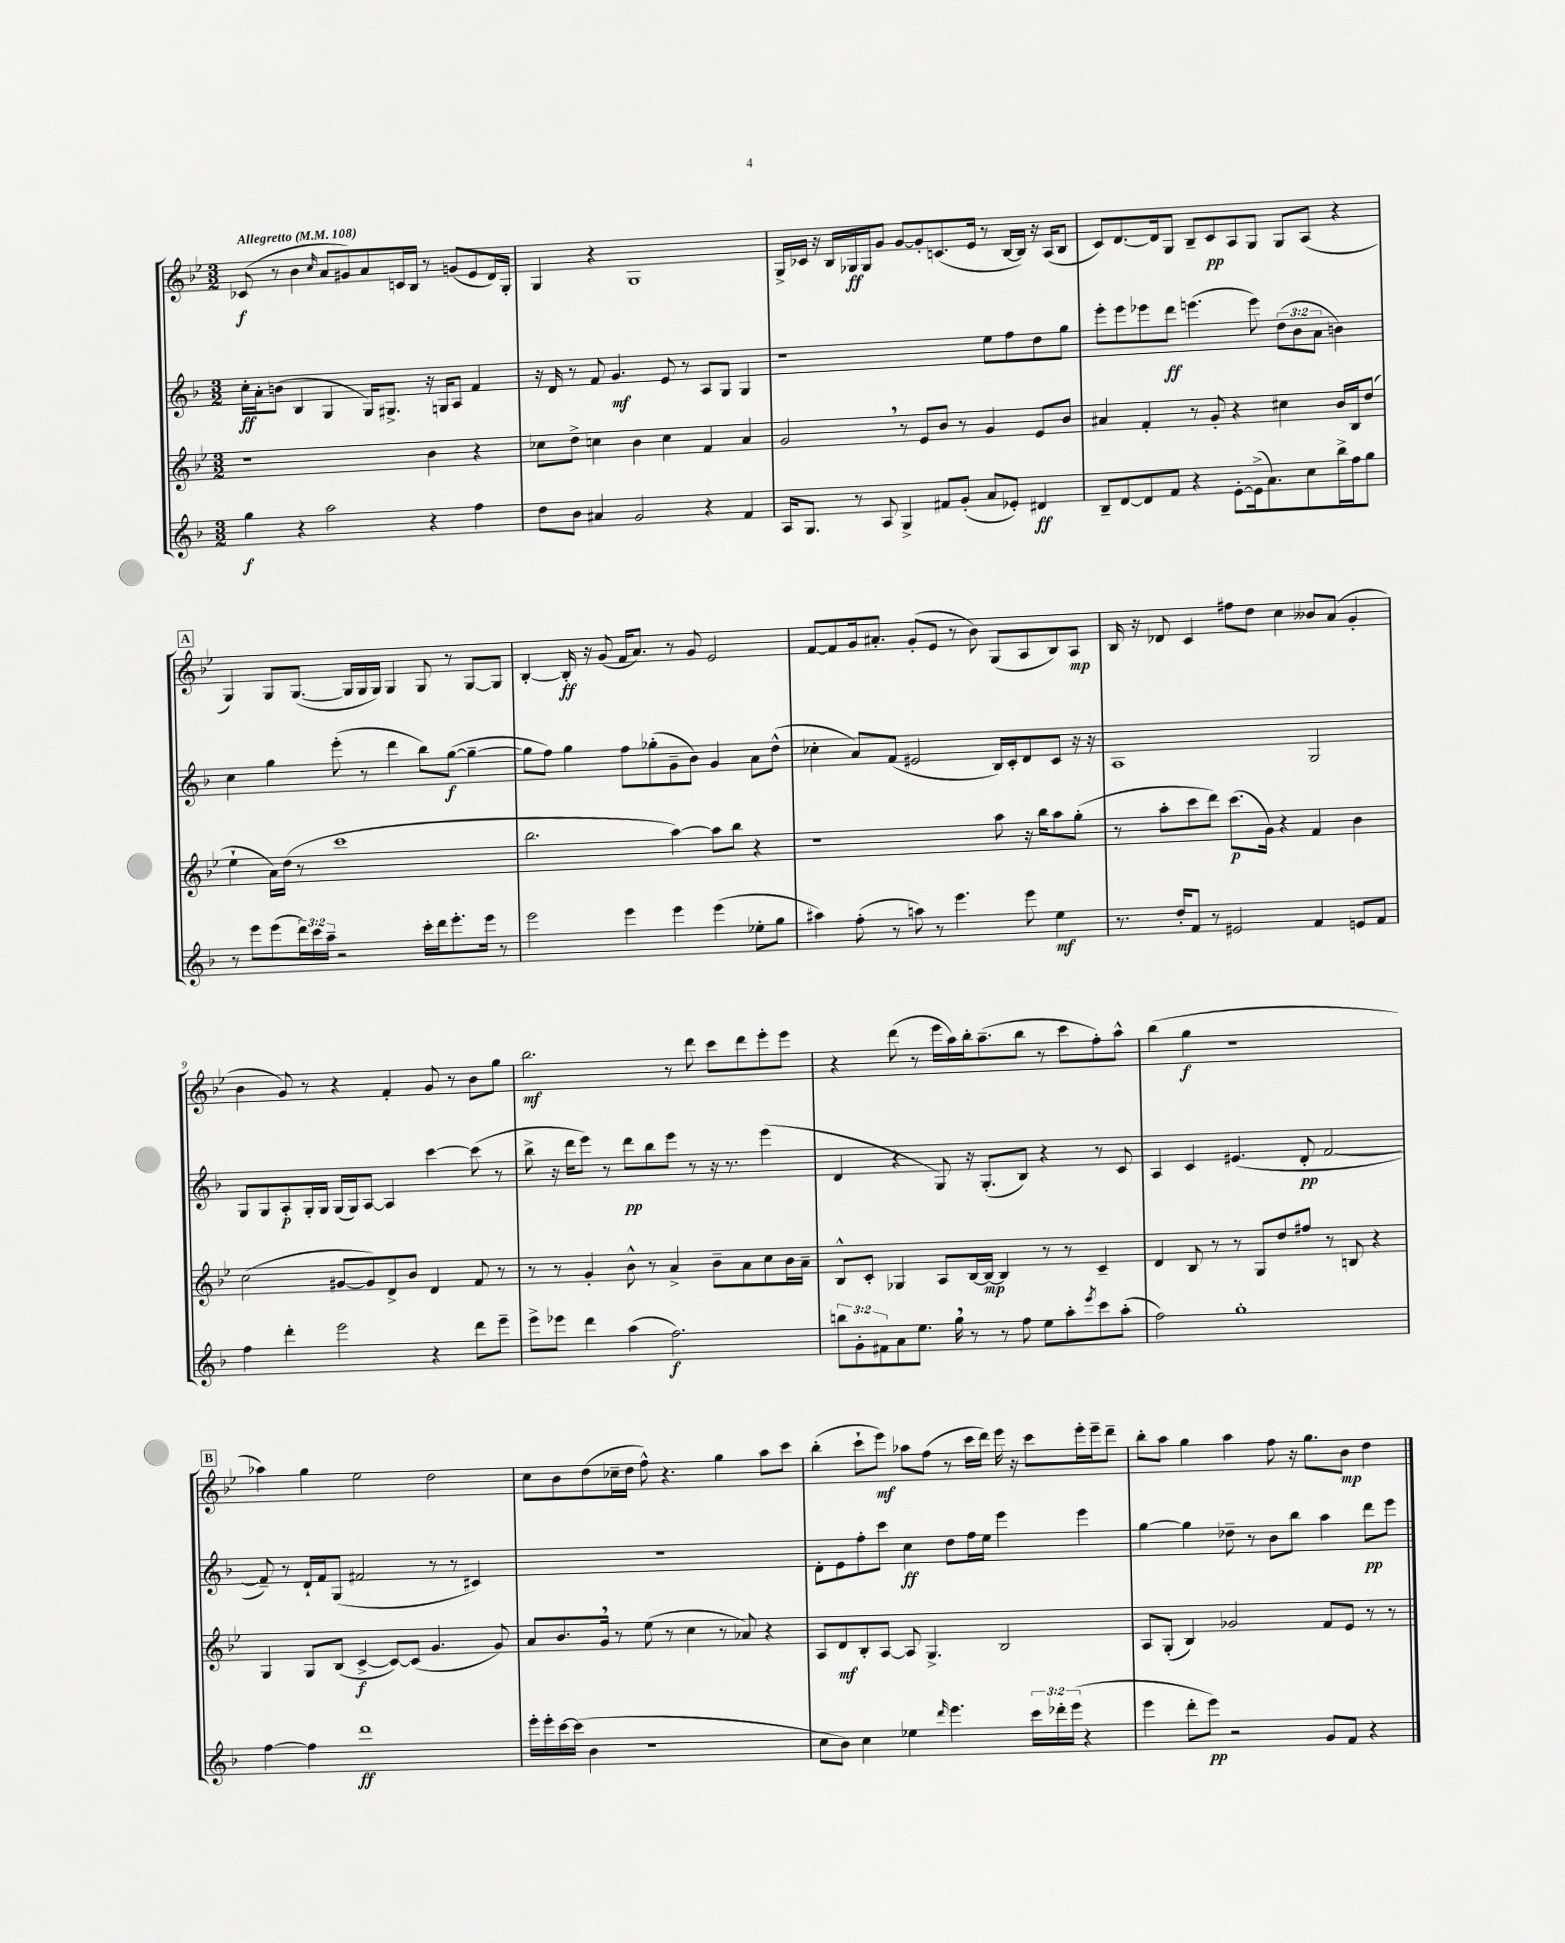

**kern	**dynam	**kern	**dynam	**kern	**dynam	**kern	**dynam
*part4	*part4	*part3	*part3	*part2	*part2	*part1	*part1
*staff4	*staff4	*staff3	*staff3	*staff2	*staff2	*staff1	*staff1
*clefG2	*	*clefG2	*	*clefG2	*	*clefG2	*
*k[b-]	*	*k[b-e-]	*	*k[b-]	*	*k[b-e-]	*
*M3/2	*	*M3/2	*	*M3/2	*	*M3/2	*
*MM108	*	*MM108	*	*MM108	*	*MM108	*
=1	=1	=1	=1	=1	=1	=1	=1
!	!	!	!	!	!	!LO:TX:a:B:t=Allegretto	!
4gg\	f	1r	.	16cc'\LL	ff	(8c-X/	f
.	.	.	.	16a'\J	.	.	.
.	.	.	.	(8bn\J	.	8r	.
4r	.	.	.	4B-/	.	4b-\	.
.	.	.	.	.	.	16qqcc/	.
2aa\	.	.	.	4G/	.	8a/L	.
.	.	.	.	.	.	8g#X/)	.
.	.	.	.	16G/KL)	.	8a/	.
.	.	.	.	8.G#X^/J	.	.	.
.	.	.	.	.	.	16cn/L	.
.	.	.	.	.	.	16B-/JJ	.
4r	.	4b-\	.	16r	.	8r	.
.	.	.	.	16Gn/KL	.	.	.
.	.	.	.	8A/J	.	(8gn/L	.
4ff\	.	4r	.	4f/	.	8e-/	.
.	.	.	.	.	.	16d/L)	.
.	.	.	.	.	.	16G'/JJ	.
=2	=2	=2	=2	=2	=2	=2	=2
8dd\L	.	8cc-X\L	.	16r	.	4G/	.
.	.	.	.	16d/	.	.	.
8b-\J	.	8dd^\J	.	8r	.	.	.
4a#X/	.	4ccn\	.	8f/	.	4r	.
.	.	.	.	4.g/	mf	.	.
2g/	.	4b-\	.	.	.	1G	.
.	.	4cc\	.	8e/	.	.	.
.	.	.	.	8r	.	.	.
4r	.	4f/	.	8A/L	.	.	.
.	.	.	.	8G/J	.	.	.
4f/	.	4a/	.	4G/	.	.	.
=3	=3	=3	=3	=3	=3	=3	=3
16A/KL	.	2g,/	.	1r	.	16G^/LL	.
8.G/J	.	.	.	.	.	16c-X/JJ	.
.	.	.	.	.	.	16r	.
.	.	.	.	.	.	16B-/LL	.
8r	.	.	.	.	.	16G-X/	ff
.	.	.	.	.	.	16G-/J	.
8A/	.	.	.	.	.	8g/J	.
4G^/	.	8r	.	.	.	[8g/L	.
.	.	8e-/L	.	.	.	8g'/]	.
8f#X/L	.	8b-/J	.	.	.	(8.cn/	.
(8g'/J	.	8r	.	.	.	.	.
.	.	.	.	.	.	16e-/Jk	.
8a/L	.	4g/	.	8ee\L	.	8r	.
8e-X'/J)	.	.	.	8ff\	.	[16B-/LL	.
.	.	.	.	.	.	16B-/JJ])	.
4d#X/	ff	8e-/L	.	8dd\	.	16r	.
.	.	.	.	.	.	(16A/KL	.
.	.	8b-/J	.	8gg\J	.	8B-/J	.
=4	=4	=4	=4	=4	=4	=4	=4
8B-~/L	.	4a#X/	.	8eee'\L	.	8c/L)	.
[8d/	.	.	.	8eee\	.	[8.d/	.
8d/]	.	4f'/	.	8eee-X\	.	.	.
.	.	.	.	.	.	16d/k]	.
8f/J	.	.	.	8ddd\J	ff	8G/J	.
4r	.	8r	.	(4.eeen\	.	8B-~/L	.
.	.	8g'/	.	.	.	8c/	pp
[8e'\L	.	4r	.	.	.	8A/	.
(16e^\k]	.	.	.	8eee\)	.	8G/J	.
8.a\)	.	.	.	.	.	.	.
.	.	4cc#X\	.	(12dd\L	.	8G/L	.
.	.	.	.	12b-\	.	.	.
8cc\	.	.	.	.	.	(8A/J	.
.	.	.	.	12a\J	.	.	.
16bb-^\L	.	16b-/LL	.	4bn\)	.	4r	.
16ff\J	.	16B-/J	.	.	.	.	.
8gg\J	.	(8dd/J	.	.	.	.	.
!!LO:LB:g=z
!!LO:REH:place=s1:t=A
=5	=5	=5	=5	=5	=5	=5	=5
8r	.	4ee-`\	.	4cc\	.	4G/)	.
8eee\L	.	.	.	.	.	.	.
(8eee\	.	16a\LL)	.	4gg\	.	8G/L	.
.	.	(16dd\JJ	.	.	.	.	.
24ddd\L)	.	8r	.	.	.	([8.G/J	.
24ccc\	.	.	.	.	.	.	.
24aa~\JJ	.	.	.	.	.	.	.
2r	.	1ccc	.	(8eee'\	.	.	.
.	.	.	.	.	.	16G/LL]	.
.	.	.	.	8r	.	16G/	.
.	.	.	.	.	.	16G/JJ)	.
.	.	.	.	4ddd\	.	4G/	.
16ccc'\LL	.	.	.	8bb-\L)	.	8G/	.
16ddd\J	.	.	.	.	.	.	.
8.eee'\	.	.	.	([8gg\J	f	8r	.
.	.	.	.	4gg~\_	.	[8G/L	.
16eee\Jk	.	.	.	.	.	.	.
8r	.	.	.	.	.	8G/J]	.
=6	=6	=6	=6	=6	=6	=6	=6
2eee\	.	2.bb-\	.	8gg\L]	.	[4B-'/	.
.	.	.	.	8ff\J)	.	.	.
.	.	.	.	4gg\	.	16B-'/]	ff
.	.	.	.	.	.	16r	.
.	.	.	.	.	.	(8g/	.
4eee\	.	.	.	8ff\L	.	16f/KL	.
.	.	.	.	.	.	8.a/J)	.
.	.	.	.	(8gg-X'\	.	.	.
4eee\	.	[4aa\)	.	8g~\	.	8r	.
.	.	.	.	8b-\J)	.	8g/	.
(4eee\	.	8aa\L]	.	4g/	.	2e-/	.
.	.	8bb-\J	.	.	.	.	.
8ee-X'\L	.	4r	.	8a\L	.	.	.
8gg\J	.	.	.	(8dd^^\J	.	.	.
=7	=7	=7	=7	=7	=7	=7	=7
4aa#X\)	.	1r	.	4cc-X'\	.	[8f/L	.
.	.	.	.	.	.	8f/]	.
(8ff'\	.	.	.	8a/L)	.	16g/k	.
.	.	.	.	.	.	8.a#X'/J	.
8r	.	.	.	(8f/J	.	.	.
8aan\)	.	.	.	2e#X/	.	(8g'/L	.
8r	.	.	.	.	.	8e-/J	.
4.eee\	.	.	.	.	.	8r	.
.	.	.	.	.	.	8b-\)	.
.	.	8aa\	.	16B-/LL)	.	(8G/L	.
.	.	.	.	16c'/J	.	.	.
8eee\	.	16r	.	8d/	.	8A/	.
.	.	16bb-\KL	.	.	.	.	.
4ee\	mf	8aa\	.	8c/J	.	8B-/)	.
.	.	(8gg'\J	.	16r	.	8A/J	mp
.	.	.	.	16r	.	.	.
=8	=8	=8	=8	=8	=8	=8	=8
8.r	.	8r	.	1A	.	16B-/	.
.	.	.	.	.	.	16r	.
.	.	8aa'\L	.	.	.	8d-X/	.
16dd'/KL	.	.	.	.	.	.	.
8f/J	.	8ccc\	.	.	.	4c/	.
8r	.	8ddd\J)	.	.	.	.	.
2e#X/	.	(8.ccc\L	p	.	.	8ff#X\L	.
.	.	.	.	.	.	8dd\J	.
.	.	16g\Jk)	.	.	.	.	.
.	.	4r	.	.	.	4cc\	.
4f/	.	4f/	.	2G/	.	8b--X/L	.
.	.	.	.	.	.	(8a/J	.
8en/L	.	4b-\	.	.	.	4g'/	.
8f/J	.	.	.	.	.	.	.
!!LO:LB:g=z
=9	=9	=9	=9	=9	=9	=9	=9
4ff\	.	(2cc\	.	8G/L	.	4b-\	.
.	.	.	.	8G/	.	.	.
4ddd'\	.	.	.	8A'/	p	8g/)	.
.	.	.	.	16G'/L	.	8r	.
.	.	.	.	16G/JJ	.	.	.
2eee\	.	[8g#X/L	.	(16G/LL	.	4r	.
.	.	.	.	16G/J)	.	.	.
.	.	8g#/])	.	[8A/J	.	.	.
.	.	8d^/	.	4A/]	.	4f'/	.
.	.	8b-/J	.	.	.	.	.
4r	.	4d/	.	[4ccc\	.	8g/	.
.	.	.	.	.	.	8r	.
8ddd\L	.	8f/	.	(8ccc\]	.	8b-\L	.
8eee~\J	.	8r	.	8r	.	8gg\J	.
=10	=10	=10	=10	=10	=10	=10	=10
8eee^\L	.	8r	.	8bb-^\	.	2.bb-\	mf
8eee-X\J	.	8r	.	16r	.	.	.
.	.	.	.	16ddd\KL	.	.	.
4ddd\	.	4g'/	.	8eee\J)	.	.	.
.	.	.	.	8r	.	.	.
(4aa\	.	8b-^^\	.	8ddd\L	pp	.	.
.	.	8r	.	8bb-\	.	.	.
2.ff\)	f	4a^/	.	8eee\J	.	8r	.
.	.	.	.	8r	.	8ddd\	.
.	.	8b-~\L	.	16r	.	8ccc\L	.
.	.	.	.	8.r	.	.	.
.	.	8a\	.	.	.	8ddd\	.
.	.	8cc\	.	(4eee\	.	8eee-'\	.
.	.	16b-\L	.	.	.	8eee-\J	.
.	.	16a~\JJ	.	.	.	.	.
=11	=11	=11	=11	=11	=11	=11	=11
12bbn\L	.	8B-^^/L	.	4d/	.	4r	.
12g'\	.	.	.	.	.	.	.
.	.	8c'/J	.	.	.	.	.
12f#X\	.	.	.	.	.	.	.
8a\	.	4G-X/	.	4r	.	(8ddd\	.
8.ee\J	.	.	.	.	.	8r	.
.	.	8A/L	.	8G/)	.	16eee-\LL	.
16gg,\	.	.	.	.	.	16aa\)	.
8r	.	[16B-/L	.	16r	.	16bb-'\J	.
.	.	16B-/JJ_	mp	(8.G'/L	.	(8.aa~\	.
8r	.	4B-/]	.	.	.	.	.
8ff\	.	.	.	8B-/J)	.	8bb-\J	.
8ee\L	.	8r	.	4r	.	8r	.
8aa'\	.	8r	.	.	.	8ccc\L	.
8qeee/	.	.	.	.	.	.	.
8ccc\	.	4c~/	.	8r	.	8ff'\)	.
(8aa'\J	.	.	.	8c/	.	8aa^^\J	.
=12	=12	=12	=12	=12	=12	=12	=12
2ff\)	.	4d/	.	4A/	.	(4bb-\	.
.	.	8B-/	.	4c/	.	4gg\	f
.	.	8r	.	.	.	.	.
1gg'	.	8r	.	(4.e#X/	.	1r	.
.	.	8G/L	.	.	.	.	.
.	.	8dd/	.	.	.	.	.
.	.	8ff#X/J	.	8d'/	pp	.	.
.	.	8r	.	[2f/	.	.	.
.	.	8Bn/	.	.	.	.	.
.	.	4r	.	.	.	.	.
!!LO:LB:g=z
!!LO:REH:place=s1:t=B
=13	=13	=13	=13	=13	=13	=13	=13
[4ff\	.	4G/	.	8f~/])	.	4aa-X\)	.
.	.	.	.	8r	.	.	.
4ff\]	.	8G/L	.	16d`/LL	.	4gg\	.
.	.	.	.	16f/J	.	.	.
.	.	(8B-/J	.	(8G/J	.	.	.
1ddd	ff	[4c^/	f	2f#X/	.	2ee-\	.
.	.	8c/L_)	.	.	.	.	.
.	.	(8c/J]	.	.	.	.	.
.	.	4.g/	.	8r	.	2dd\	.
.	.	.	.	8r	.	.	.
.	.	.	.	4c#X/)	.	.	.
.	.	8g/)	.	.	.	.	.
=14	=14	=14	=14	=14	=14	=14	=14
16eee'\LL	.	8a/L	.	1.r	.	8cc\L	.
16eee'\	.	.	.	.	.	.	.
[16ccc\	.	8.b-/	.	.	.	8b-\	.
(16ccc\JJ]	.	.	.	.	.	.	.
4b-\	.	.	.	.	.	(8dd\	.
.	.	16g,/Jk	.	.	.	.	.
.	.	8r	.	.	.	16cc-X~\L	.
.	.	.	.	.	.	16dd\JJ	.
1r	.	(8ee-\	.	.	.	8ff^^\)	.
.	.	8r	.	.	.	4.r	.
.	.	4cc\	.	.	.	.	.
.	.	8r	.	.	.	4gg\	.
.	.	8a-X/)	.	.	.	.	.
.	.	4r	.	.	.	8aa\L	.
.	.	.	.	.	.	8ccc\J	.
=15	=15	=15	=15	=15	=15	=15	=15
8cc\L	.	8A/L	.	8d'\L	.	(4bb-'\	.
8b-\J)	.	8d/	mf	8e\	.	.	.
4cc\	.	8B-'/	.	8ff'\	.	8ccc`\L	.
.	.	[8A/J	.	8ccc\J	.	8eee-\J)	mf
4ee-X\	.	8A/]	.	4cc\	ff	8aa-X\L	.
.	.	4.G^/	.	.	.	(8ff\J	.
16qqddd/	.	.	.	.	.	.	.
4.eee\	.	.	.	8dd\L	.	8r	.
.	.	.	.	16ff\L	.	16ccc\LL	.
.	.	.	.	16ee\JJ	.	16ddd\JJ)	.
.	.	2B-/	.	4eee\	.	16eee-\	.
.	.	.	.	.	.	16r	.
24ccc\LL	.	.	.	.	.	8ccc\L	.
24ddd-X'\	.	.	.	.	.	.	.
(24eee\JJ	.	.	.	.	.	.	.
4r	.	.	.	4eee\	.	16eee-'\L	.
.	.	.	.	.	.	16eee-~\J	.
.	.	.	.	.	.	8ddd~\J	.
=16	=16	=16	=16	=16	=16	=16	=16
4eee\	.	8A/L	.	[4gg\	.	8bb-'\L	.
.	.	(8G'/J	.	.	.	8aa\J	.
8ddd'\L	.	4B-/)	.	4gg\]	.	4gg\	.
8eee\J)	pp	.	.	.	.	.	.
2r	.	2g-X/	.	8dd-X~\	.	4aa\	.
.	.	.	.	8r	.	.	.
.	.	.	.	8b-\L	.	8ff\	.
.	.	.	.	8bb-\J	.	16r	.
.	.	.	.	.	.	8.gg\L	.
8g/L	.	8f/L	.	4aa\	.	.	.
8f/J	.	8e-/J	.	.	.	8b-\J	mp
4r	.	8r	.	8ddd\L	pp	4dd\	.
.	.	8r	.	8eee\J	.	.	.
==	==	==	==	==	==	==	==
*-	*-	*-	*-	*-	*-	*-	*-
